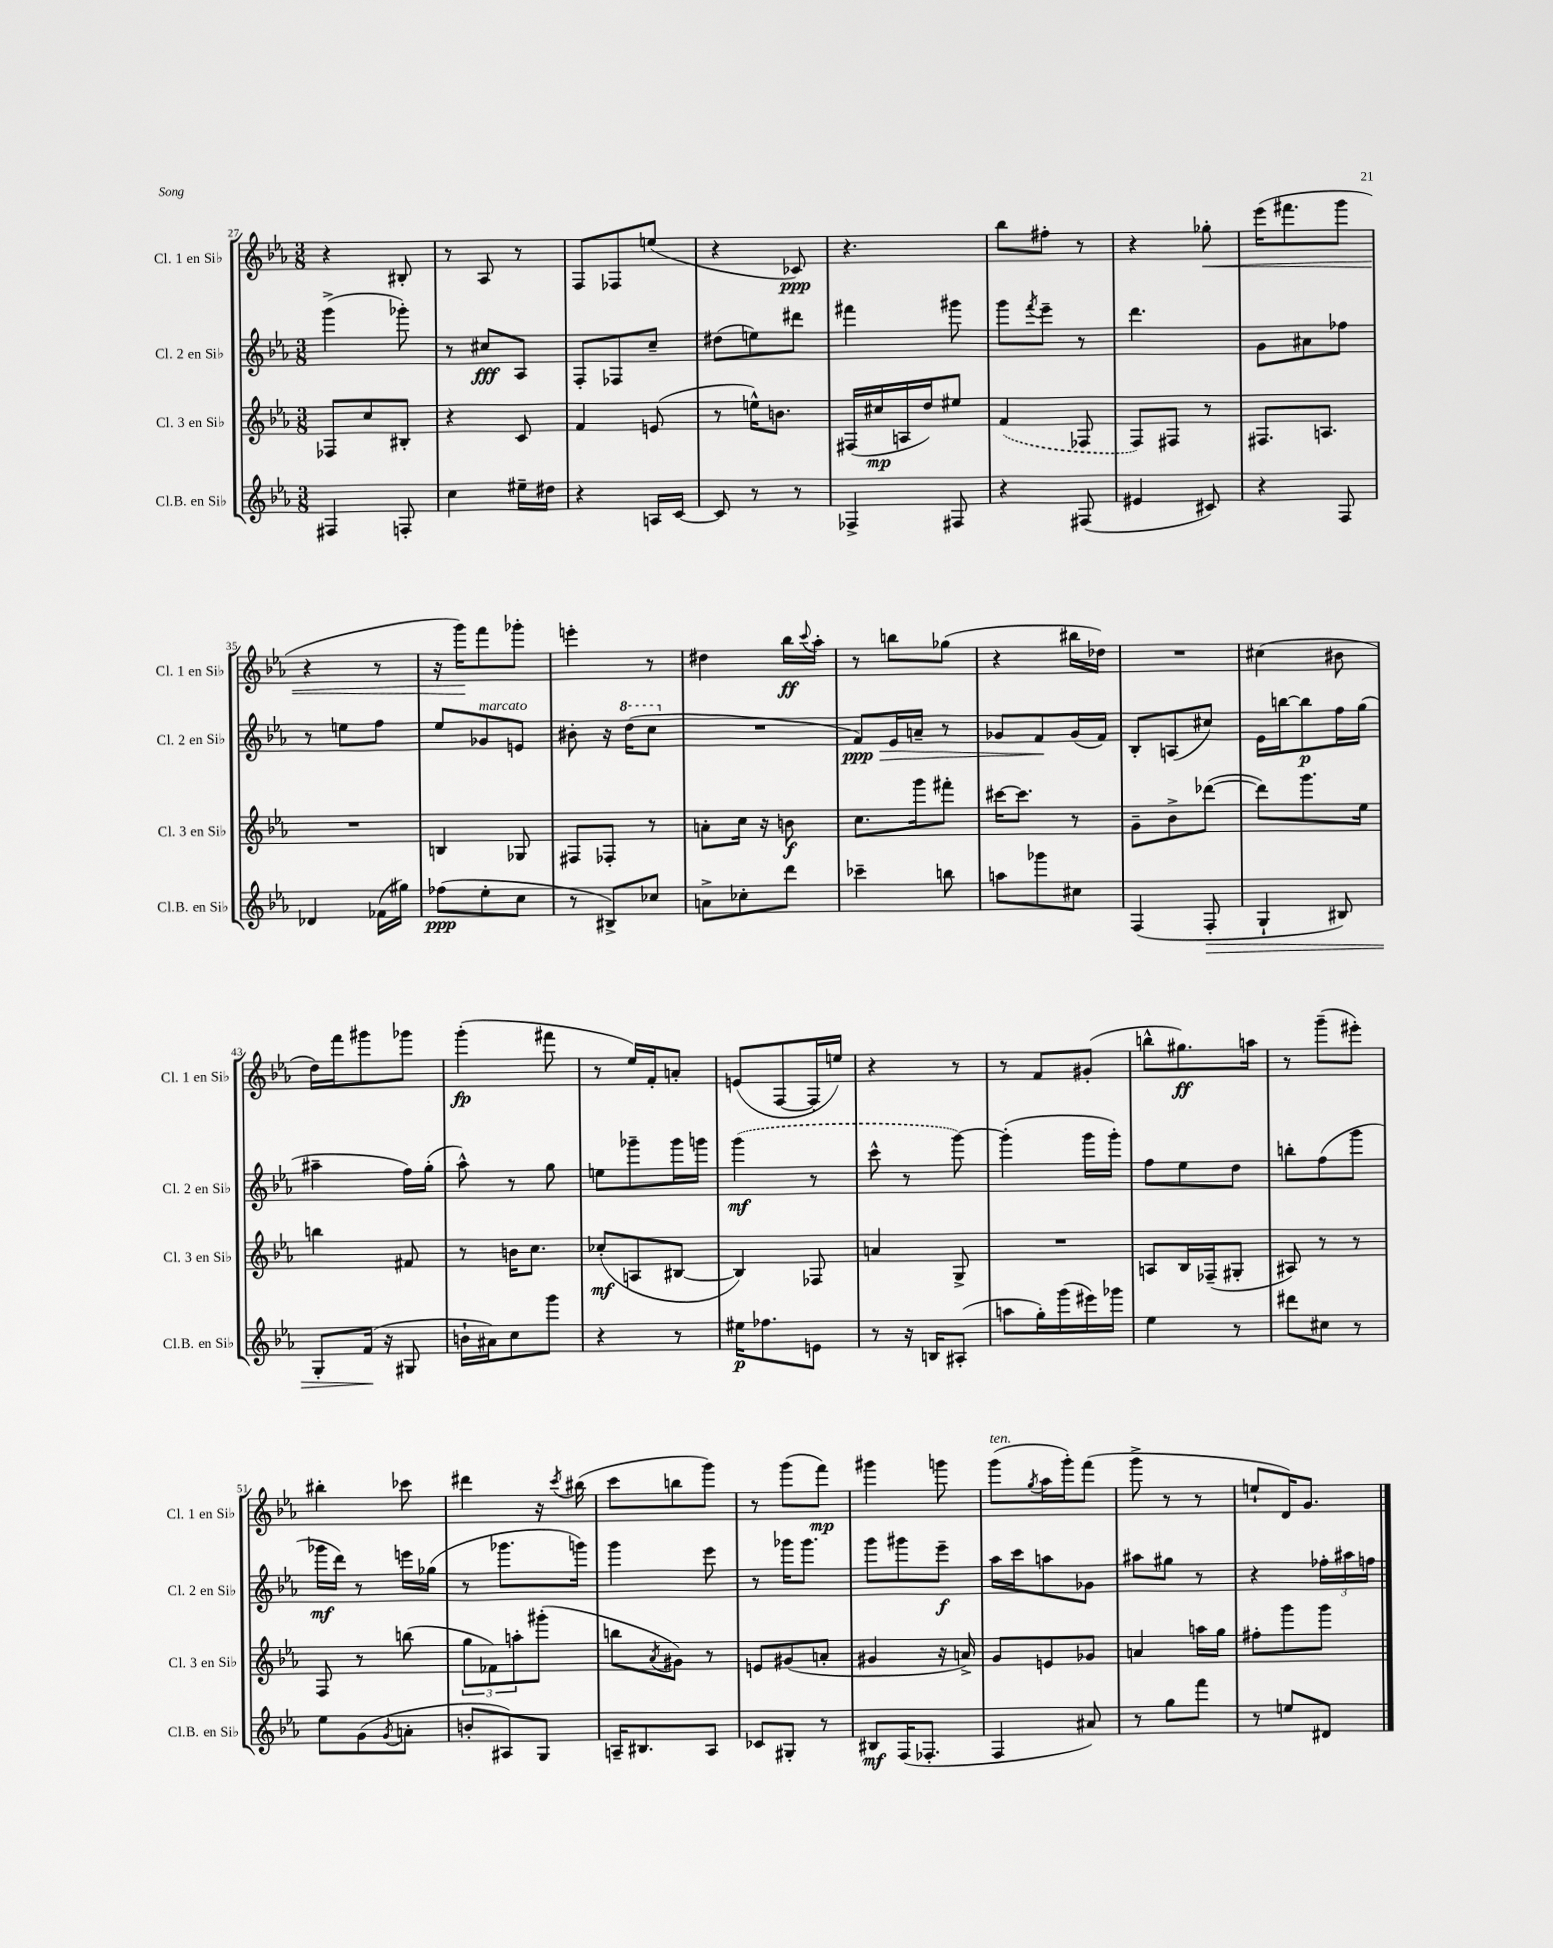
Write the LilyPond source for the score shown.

<<
\new StaffGroup <<
\new Staff = "s0" \with { instrumentName = "Cl. 1 en Sib" shortInstrumentName = "Cl. 1 en Sib" } {
    \clef treble \key ees \major \numericTimeSignature \time 3/8
    r4 bis8-. |
    r8 aes8 r8 |
    f8 fes8 e''8( |
    r4 ces'8\ppp) |
    r4. |
    bes''8 fis''8-. r8 |
    r4 ges''8-.\< |
    ees'''16( fis'''8. g'''8 |
    r4 r8 |
    r16 g'''16\!) f'''8 ges'''8-. |
    e'''4-. r8 |
    dis''4 bes''16\ff \appoggiatura { c'''8 } aes''16-. |
    r8 b''8 ges''8( |
    r4 bis''16 des''16) |
    R4. |
    cis''4( bis'8 |
    d''16) f'''16 gis'''8 ges'''8 |
    g'''4-.\fp( fis'''8 |
    r8 ees''16) f'16-. a'8-. |
    e'8( f8~ f16-. e''16) |
    r4 r8 |
    r8 f'8 gis'8-.( |
    b''8-^ gis''8.\ff) a''16 |
    r8 g'''8--( eis'''8-.) |
    bis''4-. ces'''8 |
    dis'''4 r16 \acciaccatura { c'''8 } bis''16( |
    c'''8 b''8 g'''8) |
    r8 g'''8( f'''8\mp) |
    gis'''4 g'''8 |
    g'''8^\markup { \italic "ten." }( \acciaccatura { g''8 } aes''16 g'''16-.) f'''8( |
    g'''8-> r8 r8 |
    e''8-! d'16) g'8. \bar "|." |
}
\new Staff = "s1" \with { instrumentName = "Cl. 2 en Sib" shortInstrumentName = "Cl. 2 en Sib" } {
    \clef treble \key ees \major \numericTimeSignature \time 3/8
    g'''4->( ges'''8-.) |
    r8 cis''8\fff aes8 |
    f8-. fes8 c''8-- |
    dis''8( e''8) dis'''8 |
    fis'''4 gis'''8 |
    g'''8 \acciaccatura { f'''8 } ees'''8-- r8 |
    d'''4. |
    g'8 ais'8 fes''8 |
    r8 e''8 f''8 |
    ees''8 ges'8^\markup { \italic "marcato" } e'8 |
    bis'8-. r16 \ottava #1 d'''16( c'''8 \ottava #0 |
    R4. |
    f'8\ppp\>) ees'16 a'16-- r8 |
    ges'8 f'8\! ges'16( f'16) |
    bes8-. a8( cis''8) |
    ees'16 b''16~ b''8\p f''16 g''16( |
    ais''4-- f''16) g''16-.( |
    aes''8-^) r8 g''8 |
    e''8 ges'''8-- ges'''16 g'''16 |
    \once \slurDashed g'''4\mf( r8 |
    c'''8-^ r8 g'''8~) |
    g'''4-.( g'''16 g'''16-.) |
    f''8 ees''8 d''8 |
    b''8-. f''8( g'''8 |
    ges'''16\mf d'''16) r8 e'''16 ges''16( |
    r8 ges'''8. g'''16) |
    g'''4 ees'''8 |
    r8 ges'''16 ges'''8. |
    g'''8 gis'''8 ees'''8--\f |
    aes''16 c'''16 a''8 ges'8 |
    ais''8 gis''8 r8 |
    r4 \tuplet 3/2 { fes''16-. ais''16 f''16 } \bar "|." |
}
\new Staff = "s2" \with { instrumentName = "Cl. 3 en Sib" shortInstrumentName = "Cl. 3 en Sib" } {
    \clef treble \key ees \major \numericTimeSignature \time 3/8
    fes8 c''8 bis8-. |
    r4 c'8 |
    f'4 e'8( |
    r8 e''16-^) b'8. |
    fis16( cis''16\mp a16 d''16) eis''8 |
    \once \slurDashed f'4( fes8 |
    f8) fis8 r8 |
    fis8. a8. |
    R4. |
    b4 ges8 |
    fis8 fes8-. r8 |
    a'8-. c''16 r16 b'8\f |
    c''8. g'''16 fis'''8-. |
    cis'''16~ cis'''8. r8 |
    g'8-- bes'8-> des'''8~( |
    des'''8) g'''8. ees''16 |
    b''4 fis'8 |
    r8 b'16 c''8. |
    ces''8-.\mf( a8 bis8~ |
    bis4) fes8 |
    a'4 g8-> |
    R4. |
    a8 bes16 fes16--( gis8-. |
    ais8) r8 r8 |
    f8 r8 b''8( |
    \tuplet 3/2 { g''8 fes'8) a''8-. } gis'''8-.( |
    b''8 \acciaccatura { aes'8 } gis'8) r8 |
    e'8 gis'8( a'8-. |
    gis'4 r16 a'16->) |
    g'8 e'8 ges'8 |
    a'4 a''16 g''16 |
    fis''8-. g'''8 g'''8 \bar "|." |
}
\new Staff = "s3" \with { instrumentName = "Cl.B. en Sib" shortInstrumentName = "Cl.B. en Sib" } {
    \clef treble \key ees \major \numericTimeSignature \time 3/8
    fis4 f8-. |
    c''4 eis''16-- dis''16 |
    r4 a16 c'16~ |
    c'8 r8 r8 |
    fes4-> fis8 |
    r4 fis8( |
    eis'4 cis'8) |
    r4 f8 |
    des'4 fes'16( gis''16) |
    fes''8\ppp( ees''8-. c''8 |
    r8 bis8->) ces''8 |
    a'8-> ces''8-. d'''8 |
    ces'''4-- b''8 |
    a''8 ges'''8 cis''8 |
    f4( f8-.\> |
    g4-! bis8) |
    g8-. f'16\!( r16 gis8 |
    b'16-! ais'16) c''8 g'''8 |
    r4 r8 |
    eis''16\p fes''8. e'8 |
    r8 r16 b16 ais8-.( |
    a''8 g''16-.) g'''16( eis'''16) ges'''16 |
    ees''4 r8 |
    dis'''8 cis''8 r8 |
    ees''8 g'8( \acciaccatura { g'8 } a'8-. |
    b'8-. ais8) g8 |
    a16-- bis8. a8 |
    ces'8 gis8-. r8 |
    bis8\mf f16( fes8.-. |
    f4 ais'8) |
    r8 g''8 f'''8 |
    r8 e''8 dis'8 \bar "|." |
}
>>
>>
\layout { \context { \Score currentBarNumber = #27 } }
